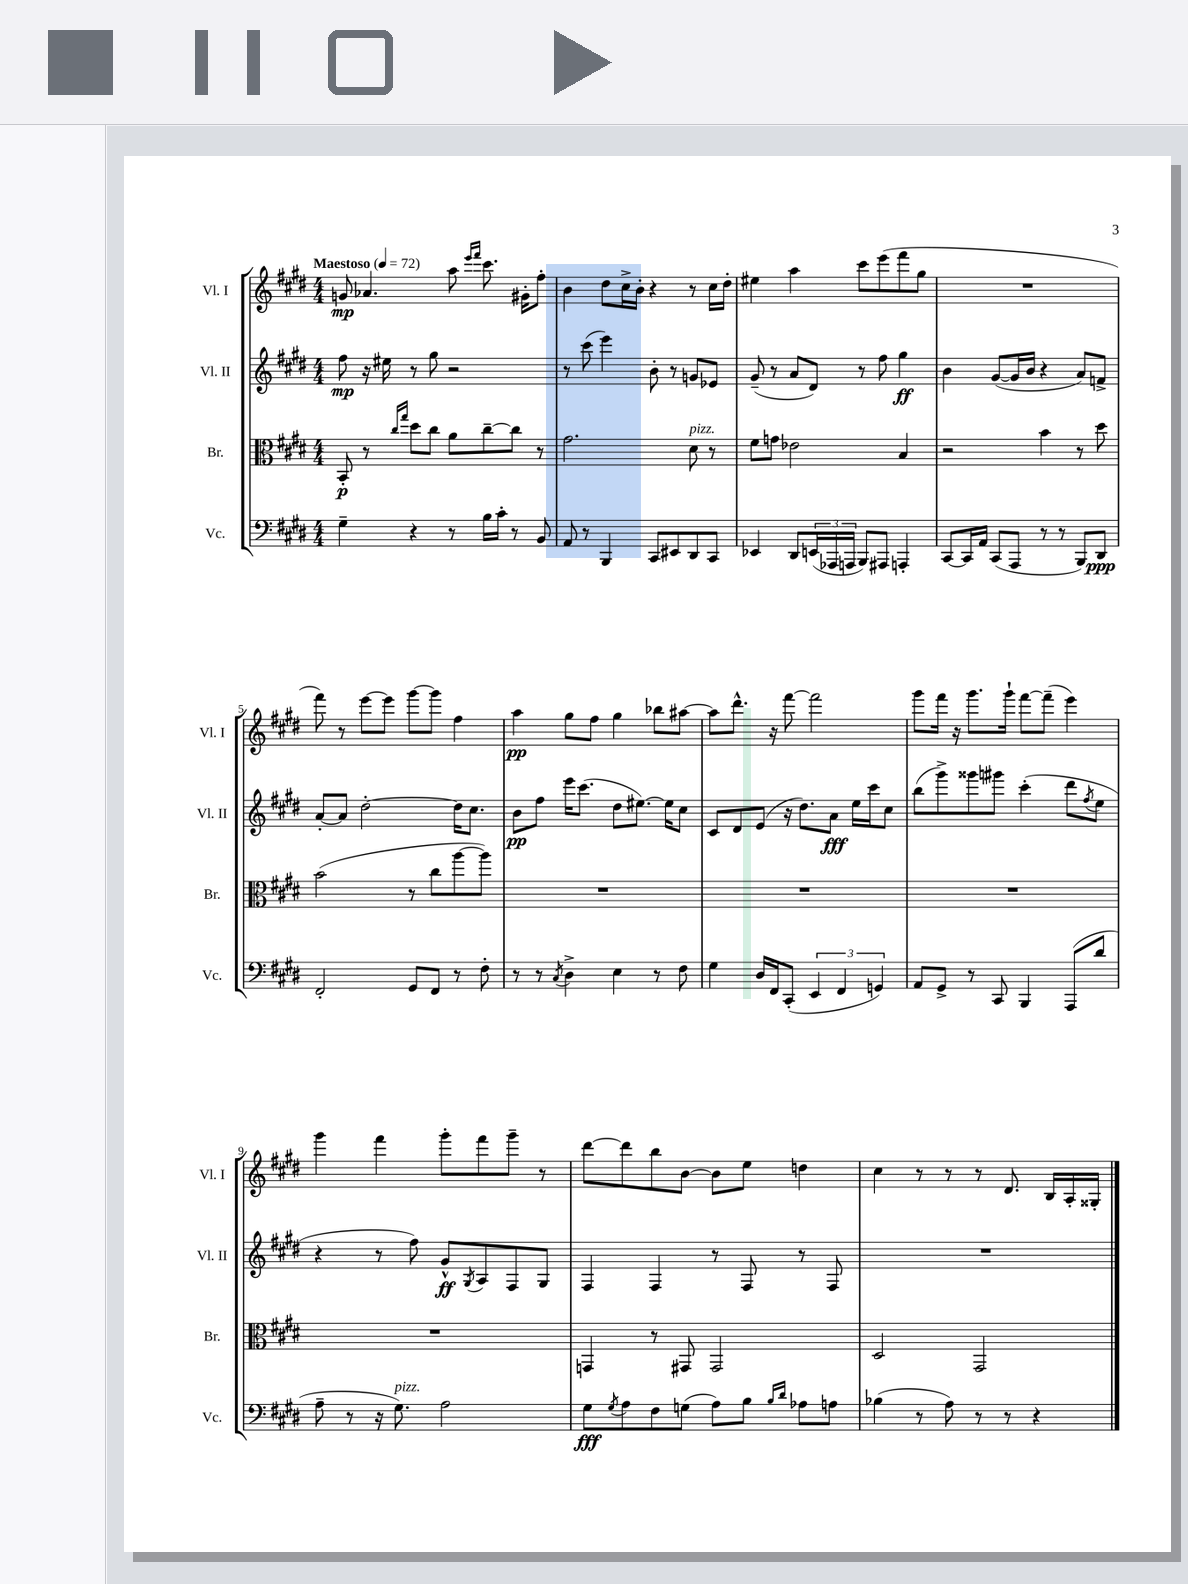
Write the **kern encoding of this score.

**kern	**kern	**kern	**kern
*staff4	*staff3	*staff2	*staff1
*clefF4	*clefC3	*clefG2	*clefG2
*k[f#c#g#d#]	*k[f#c#g#d#]	*k[f#c#g#d#]	*k[f#c#g#d#]
*M4/4	*M4/4	*M4/4	*M4/4
*MM72	*MM72	*MM72	*MM72
4G#~	8BB'	8ff#	8g
.	8r	16r	4.a-
.	.	16ee#	.
.	16qqcc#	.	.
.	16qqgg#	.	.
4r	8dd#	8r	.
.	8cc#	8gg#	.
8r	8a	2r	8aa
.	.	.	16qqeee
.	.	.	16qqfff#
16B	[8cc#~	.	8.ccc#
16c#'	.	.	.
8r	8cc#]	.	.
.	.	.	16g#'
8BB	8r	.	8ff#'
=	=	=	=
8AA	2.g#	8r	4b
8r	.	(8ccc#	.
4BBB	.	4eee)	8dd#
.	.	.	16cc#^
.	.	.	16b'
8CC#	.	8b'	4r
8EE#	.	8r	.
8DD#	8d#	8g	8r
8CC#	8r	8e-	16cc#
.	.	.	16dd#'
=	=	=	=
4EE-	8f#	(8g#~	4ee#
.	8g	8r	.
8DD#	2e-	8a	4aa
(24EE	.	8d#)	.
24AAA-	.	.	.
24AAA	.	.	.
8BBB)	.	8r	8ccc#
8AAA#	.	8ff#	(8eee
4AAA'	4B	4gg#	8fff#
.	.	.	8gg#
=	=	=	=
[8CC#	2r	4b	1r
16CC#]	.	.	.
16AA	.	.	.
(8CC#	.	([8g#	.
8AAA	.	16g#]	.
.	.	16b	.
8r	4b	4r	.
8r	.	.	.
8BBB)	8r	8a)	.
8DD#	8dd#	8f^	.
=	=	=	=
2FF#'	(2b	[8a'	8fff#)
.	.	8a]	8r
.	.	[2dd#'	[8eee
.	.	.	8eee]
8GG#	8r	.	[8ggg#
8FF#	8cc#	.	8ggg#]
8r	[8aa	16dd#]	4ff#
.	.	8.cc#	.
8F#'	8aa])	.	.
=	=	=	=
8r	1r	8b	4aa
8r	.	8ff#	.
8qC#	.	.	.
4D#^	.	16eee	8gg#
.	.	(8.ccc#	.
.	.	.	8ff#
4E	.	8dd#	4gg#
.	.	[8.ee#)	.
8r	.	.	8bb-
.	.	16ee#]	.
8F#	.	8cc#	[8aa#
=	=	=	=
4G#	1r	8c#	8aa#]
.	.	8d#	8.ddd#^^
16D#	.	(8e	.
16FF#	.	.	16r
(8CC#'	.	16r	[8fff#
.	.	8.dd#)	.
6EE	.	.	2fff#]
.	.	8a	.
6FF#	.	.	.
.	.	16ee	.
.	.	16ccc#	.
6GG)	.	.	.
.	.	8cc#	.
=	=	=	=
8AA	1r	(8bb	8ggg#
8GG#^	.	8ggg#^)	16fff#
.	.	.	16r
8r	.	8ggg##	8.ggg#
8CC#	.	8ggg#	.
.	.	.	16ggg#`
4BBB	.	(4ccc#'	[8fff#
.	.	.	(8fff#~]
(8AAA	.	8ddd#	4eee)
.	.	8qff#	.
8d#	.	8ee	.
=	=	=	=
8A~	1r	4r	4ggg#
8r	.	.	.
16r	.	8r	4fff#
8.G#)	.	.	.
.	.	8ff#)	.
2A	.	8g#^^	8ggg#'
.	.	8qG#	.
.	.	8A	8fff#
.	.	8F#	8ggg#~
.	.	8G#	8r
=	=	=	=
8G#	4GG	4F#	[8ddd#
8qG#	.	.	.
8A	.	.	8ddd#]
8F#	8r	4F#	8bb
(8G	8GG#	.	[8b
8A)	2GG#	8r	8b]
8B	.	8F#	8ee
16qqB	.	.	.
16qqd#	.	.	.
8A-	.	8r	4dd
8A	.	8F#	.
=	=	=	=
(4B-	2D#	1r	4cc#
8r	.	.	8r
8A)	.	.	8r
8r	2GG#	.	8r
8r	.	.	8.d#
4r	.	.	.
.	.	.	16B
.	.	.	16A'
.	.	.	16G##'
==	==	==	==
*-	*-	*-	*-
